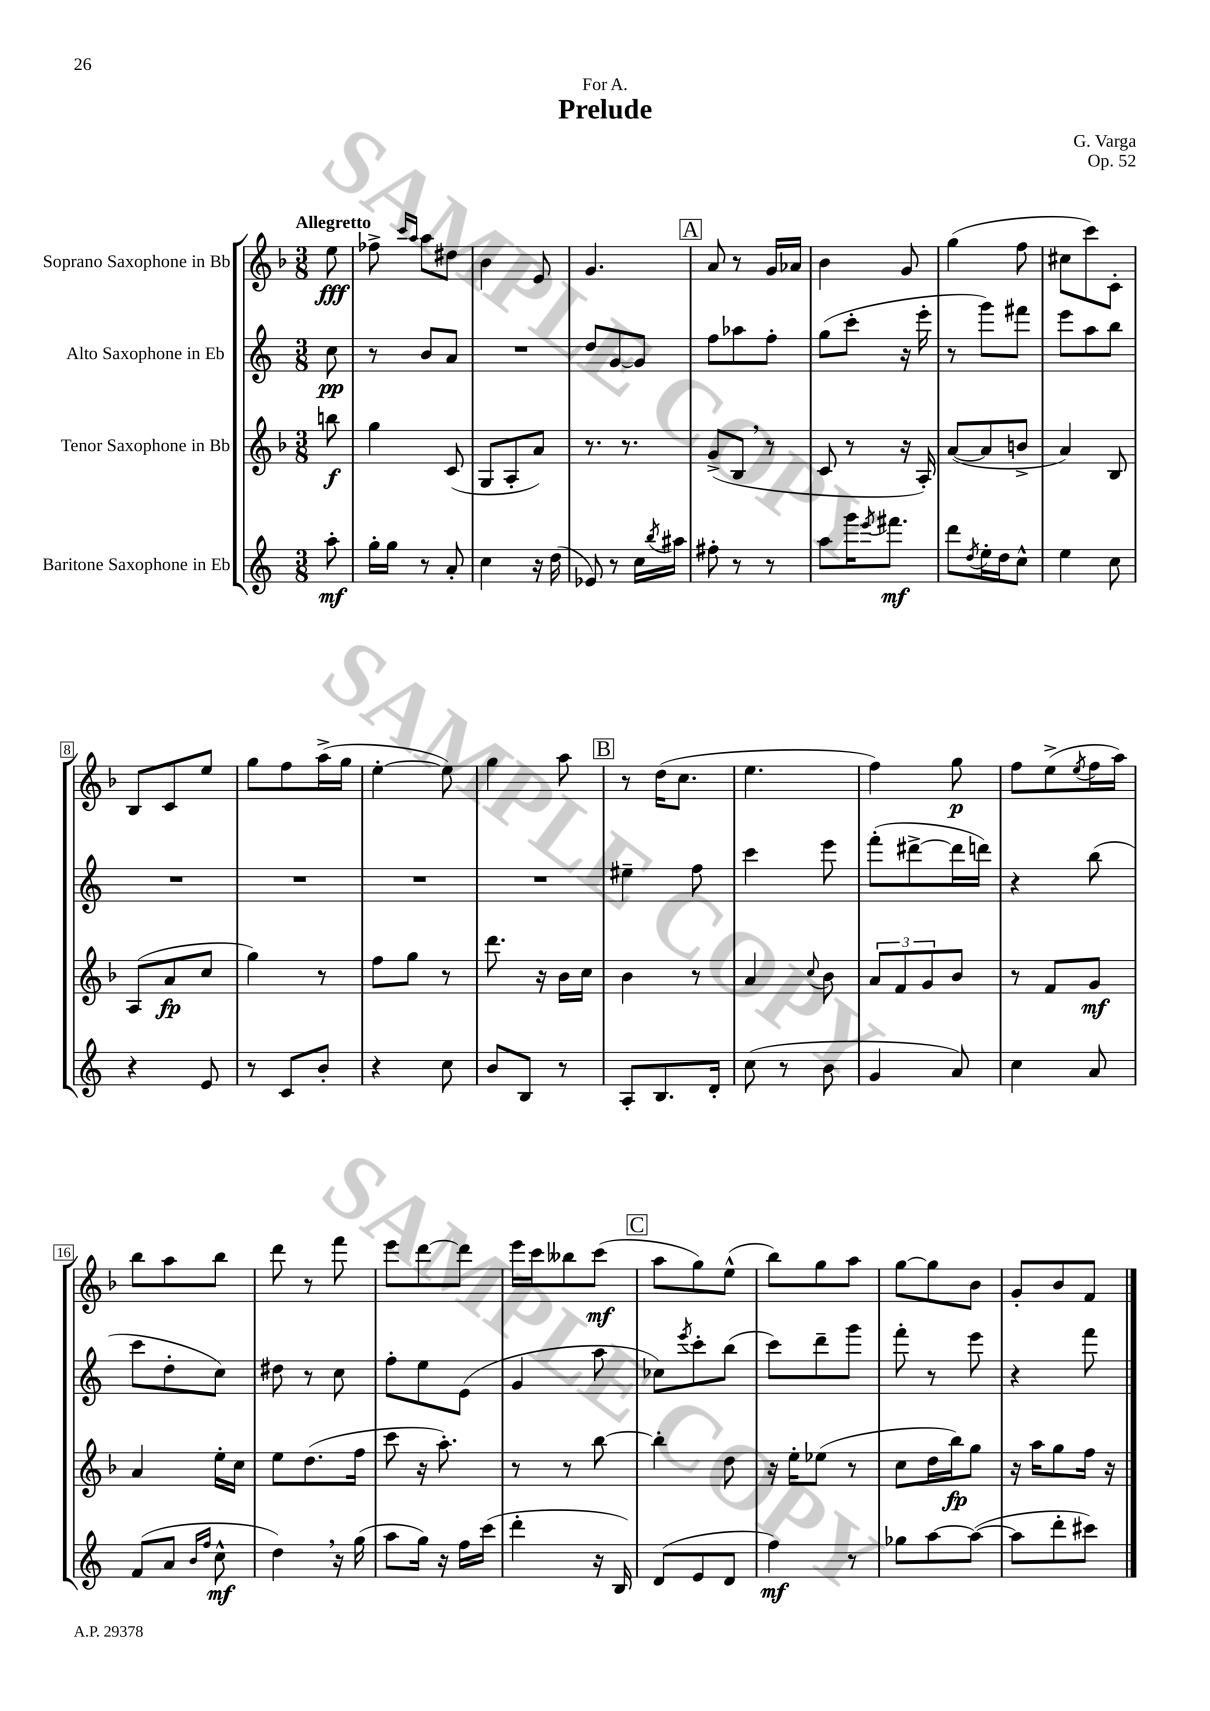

**kern	**dynam	**kern	**dynam	**kern	**dynam	**kern	**dynam
*part4	*part4	*part3	*part3	*part2	*part2	*part1	*part1
*staff4	*staff4	*staff3	*staff3	*staff2	*staff2	*staff1	*staff1
*I"Baritone Saxophone in Eb	*	*I"Tenor Saxophone in Bb	*	*I"Alto Saxophone in Eb	*	*I"Soprano Saxophone in Bb	*
*clefG2	*	*clefG2	*	*clefG2	*	*clefG2	*
*k[]	*	*k[b-]	*	*k[]	*	*k[b-]	*
*M3/8	*	*M3/8	*	*M3/8	*	*M3/8	*
=	=	=	=	=	=	=	=
!	!	!	!	!	!	!LO:TX:a:B:t=Allegretto	!
8aa'\	mf	8bbn\	f	8cc\	pp	8ee\	fff
=1	=1	=1	=1	=1	=1	=1	=1
16gg'\LL	.	4gg\	.	8r	.	8ff-X^\	.
16gg\JJ	.	.	.	.	.	.	.
.	.	.	.	.	.	16qqccc/LL	.
.	.	.	.	.	.	16qqaa/JJ	.
8r	.	.	.	8b/L	.	8aa\L	.
8a'/	.	(8c/	.	8a/J	.	8dd#X\J	.
=2	=2	=2	=2	=2	=2	=2	=2
4cc\	.	8G/L	.	4.r	.	4b-\	.
.	.	8A'/	.	.	.	.	.
16r	.	8a/J)	.	.	.	8e/	.
(16dd\	.	.	.	.	.	.	.
=3	=3	=3	=3	=3	=3	=3	=3
8e-X/)	.	8.r	.	8dd/L	.	4.g/	.
8r	.	.	.	[8g/	.	.	.
.	.	8.r	.	.	.	.	.
16cc\LL	.	.	.	8g/J]	.	.	.
8qbb/	.	.	.	.	.	.	.
16aa#X\JJ	.	.	.	.	.	.	.
!!LO:REH:place=s1:t=A
=4	=4	=4	=4	=4	=4	=4	=4
8ff#X'\	.	(8g^/L	.	8ff\L	.	8a/	.
8r	.	8B-,/J	.	8aa-X\	.	8r	.
8r	.	8r	.	8ff'\J	.	16g/LL	.
.	.	.	.	.	.	16a-X/JJ	.
=5	=5	=5	=5	=5	=5	=5	=5
8aa\L	.	8c/	.	(8gg\L	.	4b-\	.
16ggg\K	.	8r	.	8ccc'\J	.	.	.
8qeee/	.	.	.	.	.	.	.
8.fff#X\J	mf	.	.	.	.	.	.
.	.	16r	.	16r	.	8g/	.
.	.	16A'/)	.	16eee'\	.	.	.
=6	=6	=6	=6	=6	=6	=6	=6
8ddd\L	.	([8a/L	.	8r	.	(4gg\	.
8qdd/	.	.	.	.	.	.	.
16ee'\L	.	8a/]	.	8ggg\L)	.	.	.
16dd\J	.	.	.	.	.	.	.
8cc^^\J	.	8bn^/J	.	8fff#X\J	.	8ff\	.
=7	=7	=7	=7	=7	=7	=7	=7
4ee\	.	4a/)	.	8eee\L	.	8cc#X\L	.
.	.	.	.	8aa\	.	8ccc\)	.
8cc\	.	8B-/	.	8bb\J	.	8c'\J	.
!!LO:LB:g=z
=8	=8	=8	=8	=8	=8	=8	=8
4r	.	(8A/L	.	4.r	.	8B-/L	.
.	.	8a/	fp	.	.	8c/	.
8e/	.	8cc/J	.	.	.	8ee/J	.
=9	=9	=9	=9	=9	=9	=9	=9
8r	.	4gg\)	.	4.r	.	8gg\L	.
8c/L	.	.	.	.	.	8ff\	.
8b'/J	.	8r	.	.	.	(16aa^\L	.
.	.	.	.	.	.	16gg\JJ	.
=10	=10	=10	=10	=10	=10	=10	=10
4r	.	8ff\L	.	4.r	.	[4ee'\	.
.	.	8gg\J	.	.	.	.	.
8cc\	.	8r	.	.	.	8ee\])	.
=11	=11	=11	=11	=11	=11	=11	=11
8b/L	.	8.ddd\	.	4.r	.	4gg\	.
8B/J	.	.	.	.	.	.	.
.	.	16r	.	.	.	.	.
8r	.	16b-\LL	.	.	.	8aa\	.
.	.	16cc\JJ	.	.	.	.	.
!!LO:REH:place=s1:t=B
=12	=12	=12	=12	=12	=12	=12	=12
8A'/L	.	4b-\	.	4ee#X~\	.	8r	.
8.B/	.	.	.	.	.	(16dd\KL	.
.	.	.	.	.	.	8.cc\J	.
.	.	8r	.	8ff\	.	.	.
16d'/Jk	.	.	.	.	.	.	.
=13	=13	=13	=13	=13	=13	=13	=13
(8cc\	.	4a/	.	4ccc\	.	4.ee\	.
8r	.	.	.	.	.	.	.
.	.	8qqcc/	.	.	.	.	.
8b\	.	8b-\	.	8eee\	.	.	.
=14	=14	=14	=14	=14	=14	=14	=14
4g/	.	12a/L	.	(8fff'\L	.	4ff\)	.
.	.	12f/	.	.	.	.	.
.	.	.	.	[8ddd#X^\	.	.	.
.	.	12g/	.	.	.	.	.
8a/)	.	8b-/J	.	16ddd#\L]	.	8gg\	p
.	.	.	.	16dddn\JJ)	.	.	.
=15	=15	=15	=15	=15	=15	=15	=15
4cc\	.	8r	.	4r	.	8ff\L	.
.	.	8f/L	.	.	.	(8ee^\	.
.	.	.	.	.	.	8qee/	.
8a/	.	8g/J	mf	(8bb\	.	16ff\L	.
.	.	.	.	.	.	16aa\JJ)	.
!!LO:LB:g=z
=16	=16	=16	=16	=16	=16	=16	=16
(8f/L	.	4a/	.	8ccc\L	.	8bb-\L	.
8a/J	.	.	.	8dd'\	.	8aa\	.
16qqb/LL	.	.	.	.	.	.	.
16qqff/JJ	.	.	.	.	.	.	.
8cc^^\	mf	16ee'\LL	.	8cc\J)	.	8bb-\J	.
.	.	16cc\JJ	.	.	.	.	.
=17	=17	=17	=17	=17	=17	=17	=17
4dd,\)	.	8ee\L	.	8dd#X\	.	8ddd\	.
.	.	(8.dd\	.	8r	.	8r	.
16r	.	.	.	8cc\	.	8fff\	.
(16gg\	.	16ff\Jk	.	.	.	.	.
=18	=18	=18	=18	=18	=18	=18	=18
8aa\L	.	8ccc\	.	8ff'\L	.	8eee\L	.
16gg\Jk)	.	16r	.	8ee\	.	[8ddd\	.
16r	.	8.aa'\)	.	.	.	.	.
16ff\LL	.	.	.	(8e\J	.	8ddd\J]	.
(16ccc\JJ	.	.	.	.	.	.	.
=19	=19	=19	=19	=19	=19	=19	=19
4ddd'\	.	8r	.	4g/	.	16eee\LL	.
.	.	.	.	.	.	16ccc\J	.
.	.	8r	.	.	.	8bb--X\	.
16r	.	[8bb-\	.	8aa\	.	(8ccc\J	mf
16B/)	.	.	.	.	.	.	.
!!LO:REH:place=s1:t=C
=20	=20	=20	=20	=20	=20	=20	=20
(8d/L	.	4bb-'\]	.	8cc-X\L)	.	8aa\L	.
.	.	.	.	8qeee/	.	.	.
8e/	.	.	.	8ccc'\	.	8gg\)	.
8d/J	.	8dd\	.	(8bb\J	.	(8ee^^\J	.
=21	=21	=21	=21	=21	=21	=21	=21
4ff\)	mf	16r	.	8ccc\L)	.	8bb-\L)	.
.	.	16ee'\KL	.	.	.	.	.
.	.	(8ee-X\J	.	8ddd~\	.	8gg\	.
8r	.	8r	.	8ggg\J	.	8aa\J	.
=22	=22	=22	=22	=22	=22	=22	=22
8gg-X\L	.	8cc\L	.	8fff'\	.	[8gg\L	.
[8aa\	.	16dd\L	.	8r	.	8gg\]	.
.	.	16bb-\J)	fp	.	.	.	.
(8aa\J_	.	8gg\J	.	8eee\	.	8b-\J	.
=23	=23	=23	=23	=23	=23	=23	=23
8aa\L]	.	16r	.	4r	.	8g'/L	.
.	.	16aa\KL	.	.	.	.	.
8ddd'\	.	8gg\	.	.	.	8b-/	.
8ccc#X\J)	.	16ff\Jk	.	8fff\	.	8f/J	.
.	.	16r	.	.	.	.	.
==	==	==	==	==	==	==	==
*-	*-	*-	*-	*-	*-	*-	*-
